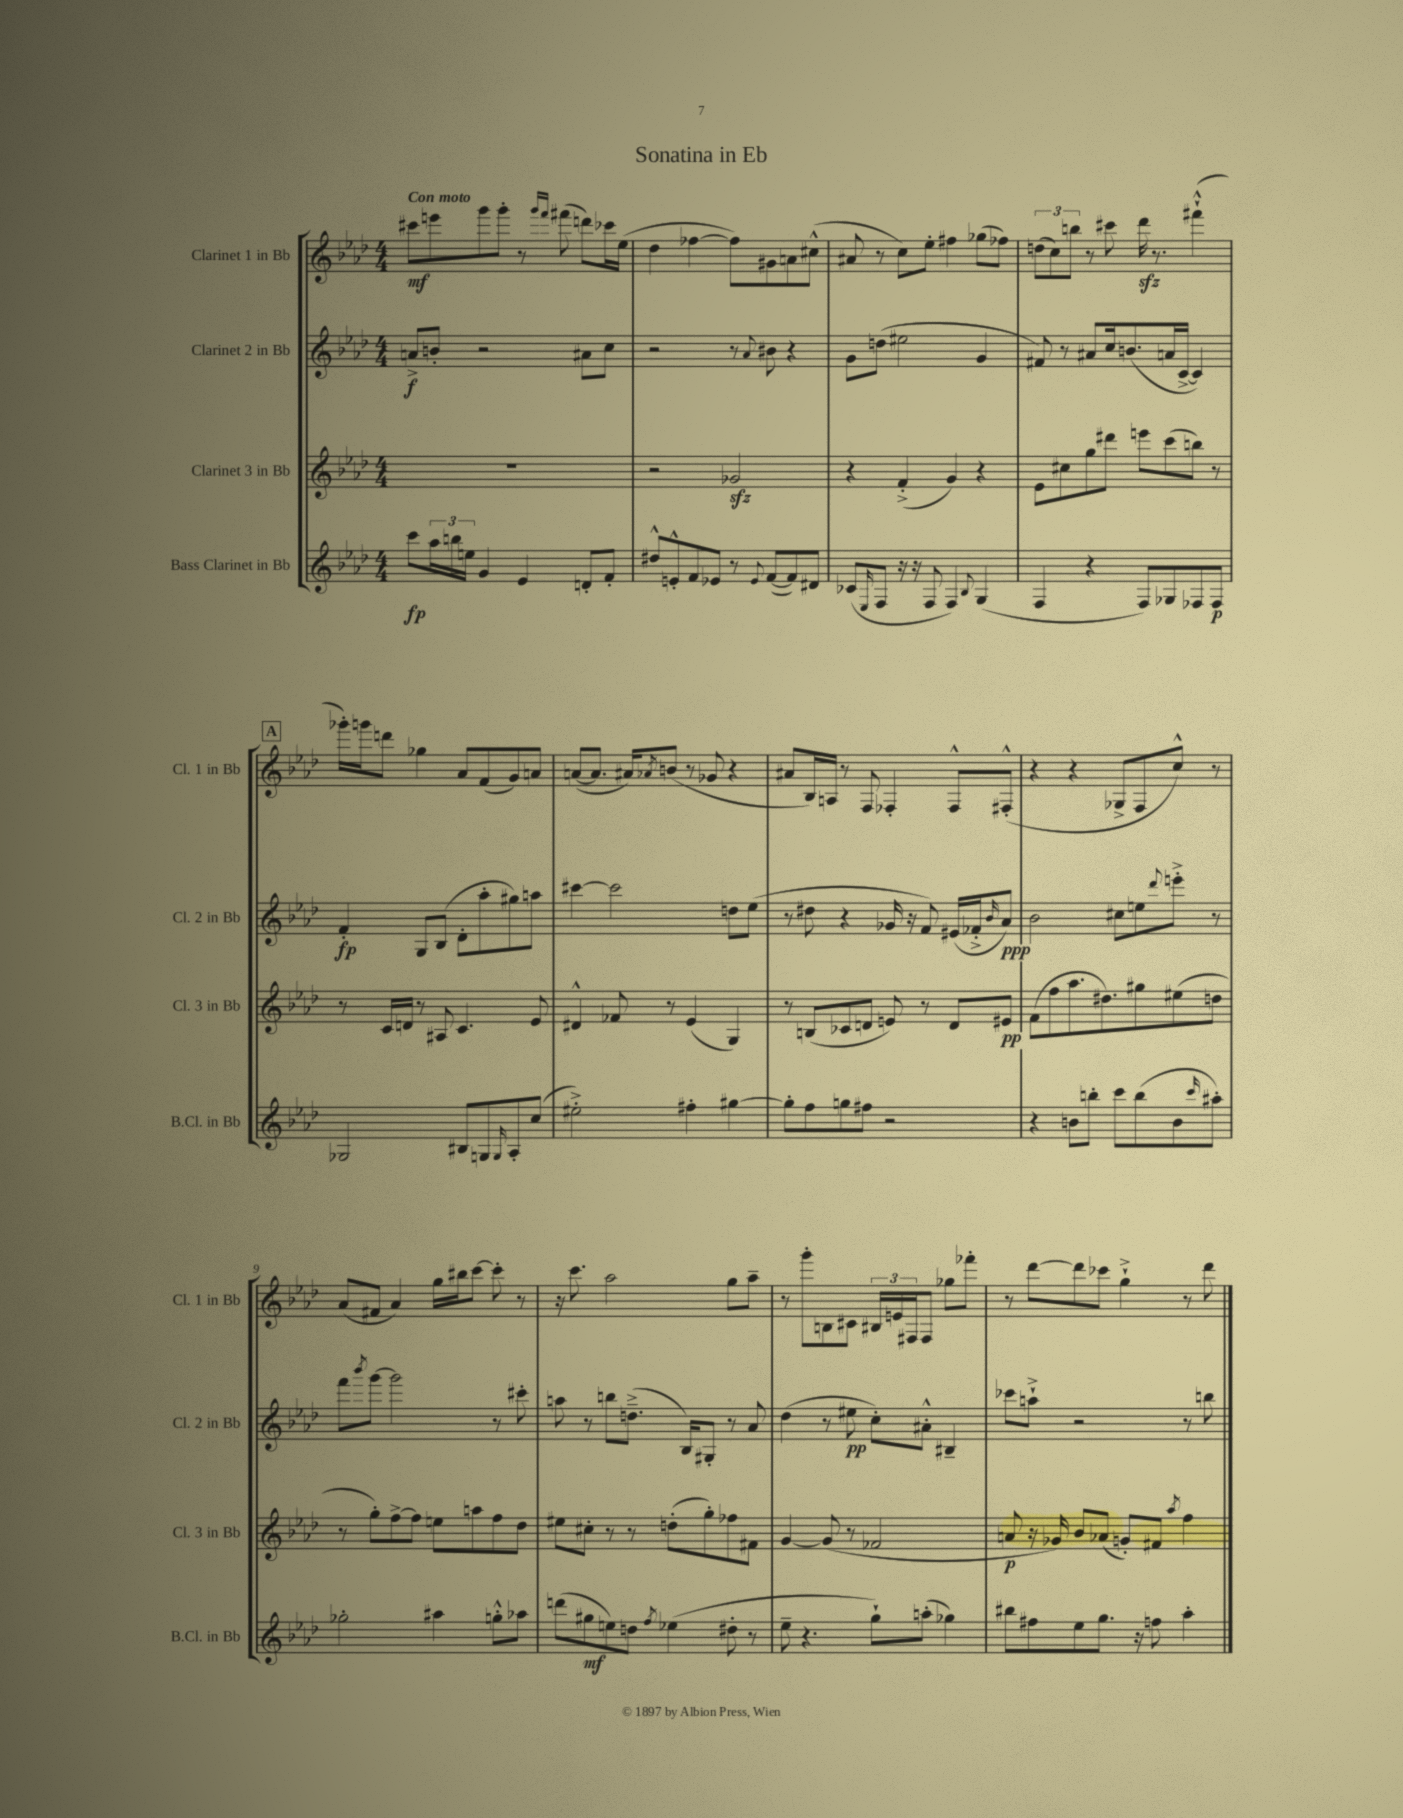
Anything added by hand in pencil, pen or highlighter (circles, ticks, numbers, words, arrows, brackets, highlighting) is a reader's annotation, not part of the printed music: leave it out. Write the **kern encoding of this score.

**kern	**dynam	**kern	**dynam	**kern	**dynam	**kern	**dynam
*part4	*part4	*part3	*part3	*part2	*part2	*part1	*part1
*staff4	*staff4	*staff3	*staff3	*staff2	*staff2	*staff1	*staff1
*I"Bass Clarinet in Bb	*	*I"Clarinet 3 in Bb	*	*I"Clarinet 2 in Bb	*	*I"Clarinet 1 in Bb	*
*I'B.Cl. in Bb	*	*I'Cl. 3 in Bb	*	*I'Cl. 2 in Bb	*	*I'Cl. 1 in Bb	*
*clefG2	*	*clefG2	*	*clefG2	*	*clefG2	*
*k[b-e-a-d-]	*	*k[b-e-a-d-]	*	*k[b-e-a-d-]	*	*k[b-e-a-d-]	*
*M4/4	*	*M4/4	*	*M4/4	*	*M4/4	*
=1	=1	=1	=1	=1	=1	=1	=1
!	!	!	!	!	!	!LO:TX:a:B:t=Con moto	!
8ccc\L	fp	1r	.	8an^/L	f	8ccc#X\L	mf
24aa-\L	.	.	.	8bn'/J	.	8eeen\	.
24bbn\	.	.	.	.	.	.	.
24een\JJ	.	.	.	.	.	.	.
4g/	.	.	.	2r	.	8ggg\	.
.	.	.	.	.	.	8ggg'\J	.
4e-/	.	.	.	.	.	8r	.
.	.	.	.	.	.	16qqggg/LL	.
.	.	.	.	.	.	16qqfff/JJ	.
.	.	.	.	.	.	(8fff#X\	.
8dn'/L	.	.	.	8a#X\L	.	8dddn\L)	.
8f'/J	.	.	.	8cc\J	.	16ccc-X\L	.
.	.	.	.	.	.	(16ee-\JJ	.
=2	=2	=2	=2	=2	=2	=2	=2
8dd#X^^/L	.	2r	.	2r	.	4dd-\	.
8en'^^/	.	.	.	.	.	.	.
8f/	.	.	.	.	.	[4ff-X\	.
8e-X/J	.	.	.	.	.	.	.
8r	.	2g-Xzz/	.	8r	.	8ff-\L])	.
8qqe-/	.	.	.	8qqa-/	.	.	.
([8f/L	.	.	.	8b#X\	.	8g#X\	.
8f/])	.	.	.	4r	.	8an\	.
8d#X/J	.	.	.	.	.	(8cc#X^^\J	.
=3	=3	=3	=3	=3	=3	=3	=3
(8c-X/L	.	4r	.	8g\L	.	8a#X/	.
16qqE-/	.	.	.	.	.	.	.
8F/J	.	.	.	(8ddn\J	.	8r	.
16r	.	(4f'^/	.	2ee#X\	.	8cc\L)	.
16r	.	.	.	.	.	.	.
8F/	.	.	.	.	.	8ee-'\J	.
4F/)	.	4g/)	.	.	.	4ff#X\	.
8qqB-/	.	.	.	.	.	.	.
(4G/	.	4r	.	4g/	.	(8gg-X\L	.
.	.	.	.	.	.	8ff-X\J)	.
=4	=4	=4	=4	=4	=4	=4	=4
4F/	.	8e-\L	.	8f#X/)	.	(12ddn\L	.
.	.	.	.	.	.	12cc\)	.
.	.	8cc#X\	.	8r	.	.	.
.	.	.	.	.	.	12bbn\J	.
4r	.	8gg\	.	8a#X/L	.	8r	.
.	.	8ddd#X\J	.	16cc/k	.	8ccc#X\	.
.	.	.	.	(8.bn/	.	.	.
8F/L)	.	8eeen\L	.	.	.	16ddd-zz\	.
.	.	.	.	.	.	8.r	.
8G-X/	.	(8ccc\	.	16an/L	.	.	.
.	.	.	.	[16c^/JJ	.	.	.
8F-X/	.	8bbn\J)	.	4c/])	.	(4fff#X`^^\	.
8F-/J	p	8r	.	.	.	.	.
!!LO:LB:g=z
!!LO:REH:place=s1:t=A
=5	=5	=5	=5	=5	=5	=5	=5
2G-X/	.	8r	.	4f'/	fp	16ggg-X'\LL)	.
.	.	.	.	.	.	16gggn\J	.
.	.	16c/LL	.	.	.	8dddn\J	.
.	.	16dn/JJ	.	.	.	.	.
.	.	8r	.	8G/L	.	4gg-X\	.
.	.	8A#X/	.	(8B-/J	.	.	.
8B#X/L	.	4.c/	.	8d-'\L	.	8a-/L	.
8Gn/	.	.	.	8aa-'\	.	(8f/	.
16qqG/	.	.	.	.	.	.	.
8A-'/	.	.	.	8gg#X\)	.	8g/)	.
(8cc/J	.	8e-/	.	8aan\J	.	8an/J	.
=6	=6	=6	=6	=6	=6	=6	=6
2ee#X'^\)	.	4d#X^^/	.	[4ccc#X\	.	([8an/L	.
.	.	.	.	.	.	8.a/J]	.
.	.	8f-X/	.	2ccc#\]	.	.	.
.	.	.	.	.	.	16a#X/KL)	.
.	.	.	.	.	.	8qa-X/	.
.	.	8r	.	.	.	(8bn/J	.
4ff#X'\	.	(4e-/	.	.	.	8r	.
.	.	.	.	.	.	8g-X/	.
[4gg#X\	.	4G/)	.	8ddn\L	.	4r	.
.	.	.	.	(8ee-\J	.	.	.
=7	=7	=7	=7	=7	=7	=7	=7
8gg#'\L]	.	8r	.	8r	.	8a#X/L	.
8ff\	.	(8Bn/L	.	8dd#X\	.	16B-/L)	.
.	.	.	.	.	.	16An/JJ	.
8ggn\	.	8c-X/	.	4r	.	8r	.
8ff#X\J	.	8dn/J	.	.	.	8F/	.
2r	.	8en/)	.	16g-X/	.	4F-X'/	.
.	.	.	.	16r	.	.	.
.	.	8r	.	8f/)	.	.	.
.	.	8d/L	.	(16e#X/LL	.	8F-^^/L	.
.	.	.	.	16f-X'^/J	.	.	.
.	.	.	.	16qqb-/	.	.	.
.	.	8e#X/J	pp	8a-/J)	ppp	(8F#X'^^/J	.
=8	=8	=8	=8	=8	=8	=8	=8
4r	.	(8f\L	.	2b-\	.	4r	.
.	.	8ff\	.	.	.	.	.
8bn\L	.	8.aa-\	.	.	.	4r	.
8bbn'\J	.	.	.	.	.	.	.
.	.	8.dd#X\)	.	.	.	.	.
8ccc\L	.	.	.	8cc#X\L	.	8G-X^/L	.
(8bb\	.	8gg#X\	.	8een\	.	8F/	.
.	.	.	.	8qqddd-/	.	.	.
8b\	.	(8ee#X\	.	8eeen'^\J	.	8cc^^/J)	.
16qqccc/	.	.	.	.	.	.	.
8aa#X'\J)	.	8ddn\J	.	8r	.	8r	.
!!LO:LB:g=z
=9	=9	=9	=9	=9	=9	=9	=9
2gg-X'\	.	8r	.	8fff\L	.	(8a-/L	.
.	.	.	.	8qbbb-/	.	.	.
.	.	8gg'\L)	.	[8ggg\J	.	8f#X/J	.
.	.	[8ff^\	.	2ggg\]	.	4a-/)	.
.	.	8ff\J]	.	.	.	.	.
4aa#X\	.	8een\L	.	.	.	16gg\LL	.
.	.	.	.	.	.	16bb#X\J	.
.	.	8aan\	.	.	.	[8ccc\J	.
8ggn'^^\L	.	8ff\	.	8r	.	8ccc'\]	.
8aa-X\J	.	8dd-\J	.	8ccc#X'\	.	8r	.
=10	=10	=10	=10	=10	=10	=10	=10
(8dddn\L	.	8ee#X\L	.	8aan\	.	16r	.
.	.	.	.	.	.	8.ccc\	.
8gg#X\	mf	8cc#X'\J	.	8r	.	.	.
8een\)	.	8r	.	8bbn\L	.	2aa-\	.
8ddn\J	.	8r	.	(8.ddn~^\J	.	.	.
8qff/	.	.	.	.	.	.	.
(4ee-X\	.	(8ddn'\L	.	.	.	.	.
.	.	.	.	16B-/KL)	.	.	.
.	.	8gg'\)	.	8G#X'/J	.	.	.
8dd#X'\	.	8ff-X\	.	8r	.	8gg\L	.
8r	.	8f#X\J	.	8a-/	.	8aa-~\J	.
=11	=11	=11	=11	=11	=11	=11	=11
8ee-~\	.	[4g/	.	(4dd-\	.	8r	.
4.r	.	.	.	.	.	8ggg'\L	.
.	.	(8g/]	.	8r	.	8Bn\	.
.	.	8r	.	8ee#X\	pp	8c#X\J	.
8gg`\L)	.	2f-X/	.	8cc'\L)	.	24B#X/LL	.
.	.	.	.	.	.	24en/	.
.	.	.	.	.	.	24F#X/J	.
(8aan'\J	.	.	.	8a#X'^^\J	.	8F#/J	.
4gg-X\)	.	.	.	4B#X~/	.	8gg-X\L	.
.	.	.	.	.	.	8fff-X'\J	.
=12	=12	=12	=12	=12	=12	=12	=12
8bb#X\L	.	8an/	p	8ccc-X\L	.	8r	.
8ff#X\	.	16r	.	8aan`^\J	.	[8ddd-\L	.
.	.	16g-X/)	.	.	.	.	.
8ee-\	.	8b-/L	.	2r	.	8ddd-\]	.
8.gg\J	.	(8a-X/J	.	.	.	8ccc-X\J	.
.	.	8gn'/L)	.	.	.	4gg`^\	.
16r	.	.	.	.	.	.	.
8ffn\	.	8f#X/J	.	.	.	.	.
.	.	8qaa-/	.	.	.	.	.
4aa-'\	.	4ff\	.	8r	.	8r	.
.	.	.	.	8bbn\	.	8ddd-\	.
==	==	==	==	==	==	==	==
*-	*-	*-	*-	*-	*-	*-	*-
